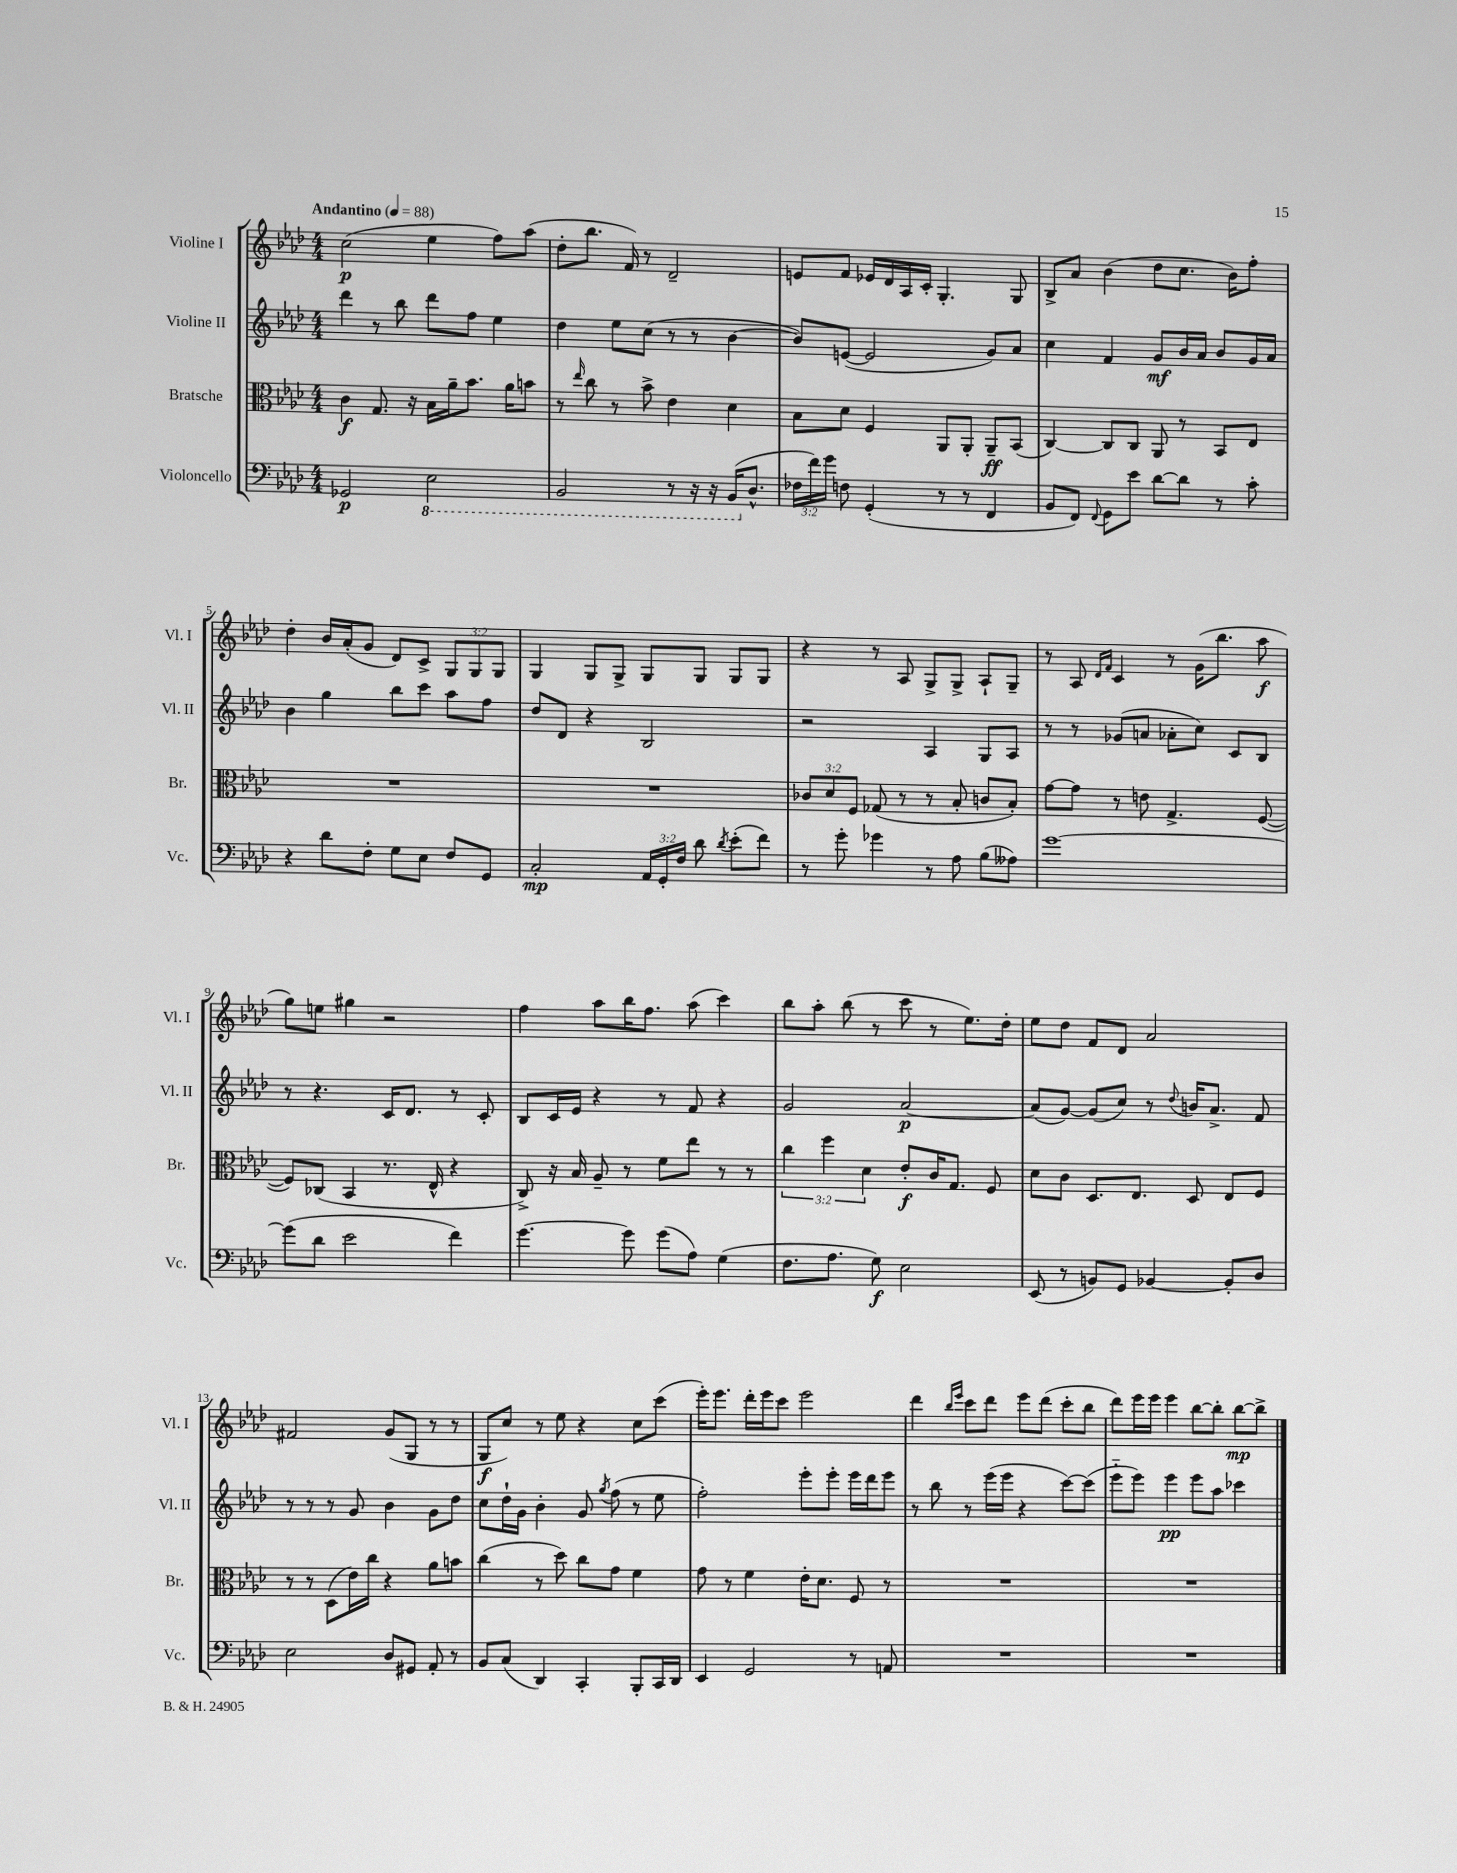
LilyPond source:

<<
\new StaffGroup <<
\new Staff = "s0" \with { instrumentName = "Violine I" shortInstrumentName = "Vl. I" } {
    \clef treble \key aes \major \numericTimeSignature \time 4/4 \override Staff.TupletNumber.text = #tuplet-number::calc-fraction-text \tempo "Andantino" 4 = 88
    \autoBeamOff c''2\p( ees''4 f''8[) aes''8]( |
    des''8[-. bes''8.] f'16) r8 des'2-- |
    e'8[ f'8] ees'16[ des'16 aes16 c'16]-. g4.-. g8 |
    bes8[-> aes'8] bes'4( des''8[ c''8.] bes'16[) f''8]-. |
    des''4-. bes'16[ aes'16-.( g'8] des'8[) c'8]-> \tuplet 3/2 { g8[ g8 g8] } |
    g4 g8[ g8]-> g8[ g8] g8[ g8] |
    r4 r8 aes8 g8[-> g8]-> aes8[-! g8]-- |
    r8 aes8 \grace { des'16[ f'16] } c'4 r8 g'16[( bes''8.] aes''8\f |
    g''8[) e''8] gis''4 r2 |
    f''4 aes''8[ bes''16 f''8.] aes''8( c'''4) |
    bes''8[ aes''8]-. bes''8( r8 c'''8 r8 ees''8.[) des''16]-. |
    ees''8[ des''8] f'8[ des'8] aes'2 |
    fis'2 g'8[( g8] r8 r8 |
    g8[\f c''8]) r8 ees''8 r4 c''8[ c'''8]( |
    ees'''16[-.) ees'''8.] des'''16[-. ees'''16 c'''8] ees'''2 |
    des'''4 \grace { bes''16[ ees'''16] } c'''8[ des'''8] ees'''8[ des'''8]( c'''8[-. bes''8] |
    des'''8[) ees'''16 ees'''16] ees'''4 bes''8[~ bes''8]-. bes''8[~\mp bes''8]-> \bar "|." |
}
\new Staff = "s1" \with { instrumentName = "Violine II" shortInstrumentName = "Vl. II" } {
    \clef treble \key aes \major \numericTimeSignature \time 4/4
    \autoBeamOff des'''4 r8 bes''8 des'''8[ f''8] ees''4 |
    des''4 ees''8[ c''8]( r8 r8 bes'4~ |
    bes'8[) e'8]~( e'2 g'8[) aes'8] |
    c''4 f'4 g'8[\mf bes'16 aes'16] bes'8[ g'16 aes'16] |
    bes'4 g''4 bes''8[ c'''8] aes''8[ f''8] |
    des''8[ des'8] r4 bes2 |
    r2 aes4 g8[ aes8] |
    r8 r8 ges'8[( a'8] aes'8[-. c''8]) c'8[ bes8] |
    r8 r4. c'16[ des'8.] r8 c'8-. |
    bes8[ c'16 ees'16] r4 r8 f'8 r4 |
    g'2 aes'2~\p |
    aes'8[( g'8]~) g'8[( c''8]) r8 \appoggiatura { des''8 } b'16[ aes'8.]-> f'8 |
    r8 r8 r8 g'8 bes'4 g'8[ des''8] |
    c''8[ des''16-! g'16] bes'4-. g'8 \acciaccatura { g''8 } f''8( r8 ees''8 |
    f''2-.) ees'''8[-. ees'''8]-. ees'''16[ des'''16 ees'''8] |
    r8 bes''8 r8 ees'''16[( ees'''16] r4 c'''8[~) c'''8]( |
    ees'''8[-_ ees'''8]) ees'''4\pp ees'''8[ aes''8] ces'''4 \bar "|." |
}
\new Staff = "s2" \with { instrumentName = "Bratsche" shortInstrumentName = "Br." } {
    \clef alto \key aes \major \numericTimeSignature \time 4/4 \override Staff.TupletNumber.text = #tuplet-number::calc-fraction-text
    \autoBeamOff c'4\f g8. r16 bes16[ aes'16-- bes'8.] aes'16[ b'8] |
    r8 \grace { ees''16 } c''8 r8 bes'8-> ees'4 des'4 |
    bes8[ des'8] f4 aes,8[ aes,8]-. aes,8[--\ff bes,8]( |
    c4~) c8[ c8] aes,8 r8 bes,8[ ees8] |
    R1 |
    R1 |
    \tuplet 3/2 { ces'8[ des'8 f8] } ges8( r8 r8 bes8-. c'8[ bes8]-.) |
    g'8[~ g'8] r8 e'8 g4.-> f8~( |
    f8[) ces8]( bes,4 r8. ees16-^ r4 |
    c8->) r16 bes16 aes8-- r8 f'8[ ees''8] r8 r8 |
    \tuplet 3/2 { c''4 f''4 des'4 } ees'8[-.\f c'16 g8.] f8 |
    des'8[ c'8] des8.[ ees8.] des8 ees8[ f8] |
    r8 r8 des8[( ees'16) c''16] r4 aes'8[ b'8] |
    c''4( r8 des''8) c''8[ g'8] f'4 |
    g'8 r8 f'4 ees'16[-. des'8.] f8 r8 |
    R1 |
    R1 \bar "|." |
}
\new Staff = "s3" \with { instrumentName = "Violoncello" shortInstrumentName = "Vc." } {
    \clef bass \key aes \major \numericTimeSignature \time 4/4 \override Staff.TupletNumber.text = #tuplet-number::calc-fraction-text
    \autoBeamOff ges,2\p \ottava #-1 ees,2 |
    bes,,2 r8 r16 r16 bes,,16[( \ottava #0 des8.]-^ |
    \tuplet 3/2 { fes16[ f'16) g'16] } f8 g,4-.( r8 r8 f,4 |
    bes,8[ f,8]) \appoggiatura { f,8 } g,8[ ees'8] des'8[~ des'8] r8 c'8-. |
    r4 des'8[ f8]-. g8[ ees8] f8[ g,8] |
    c2-.\mp \tuplet 3/2 { aes,16[ g,16-. f16] } des'8 \acciaccatura { des'8 } ees'8[-.( f'8]) |
    r8 g'8-. ges'4 r8 aes8 bes8[( aeses8]) |
    g'1~ |
    g'8[( des'8] ees'2 f'4) |
    g'4.~ g'8 g'8[( aes8]) g4( |
    f8.[ aes8.] g8\f) ees2 |
    ees,8( r8 b,8[) g,8] bes,4~ bes,8[-. des8] |
    ees2 des8[ gis,8] aes,8-. r8 |
    bes,8[ c8]( des,4) c,4-. bes,,8[-. c,16 des,16] |
    ees,4 g,2 r8 a,8 |
    R1 |
    R1 \bar "|." |
}
>>
>>
